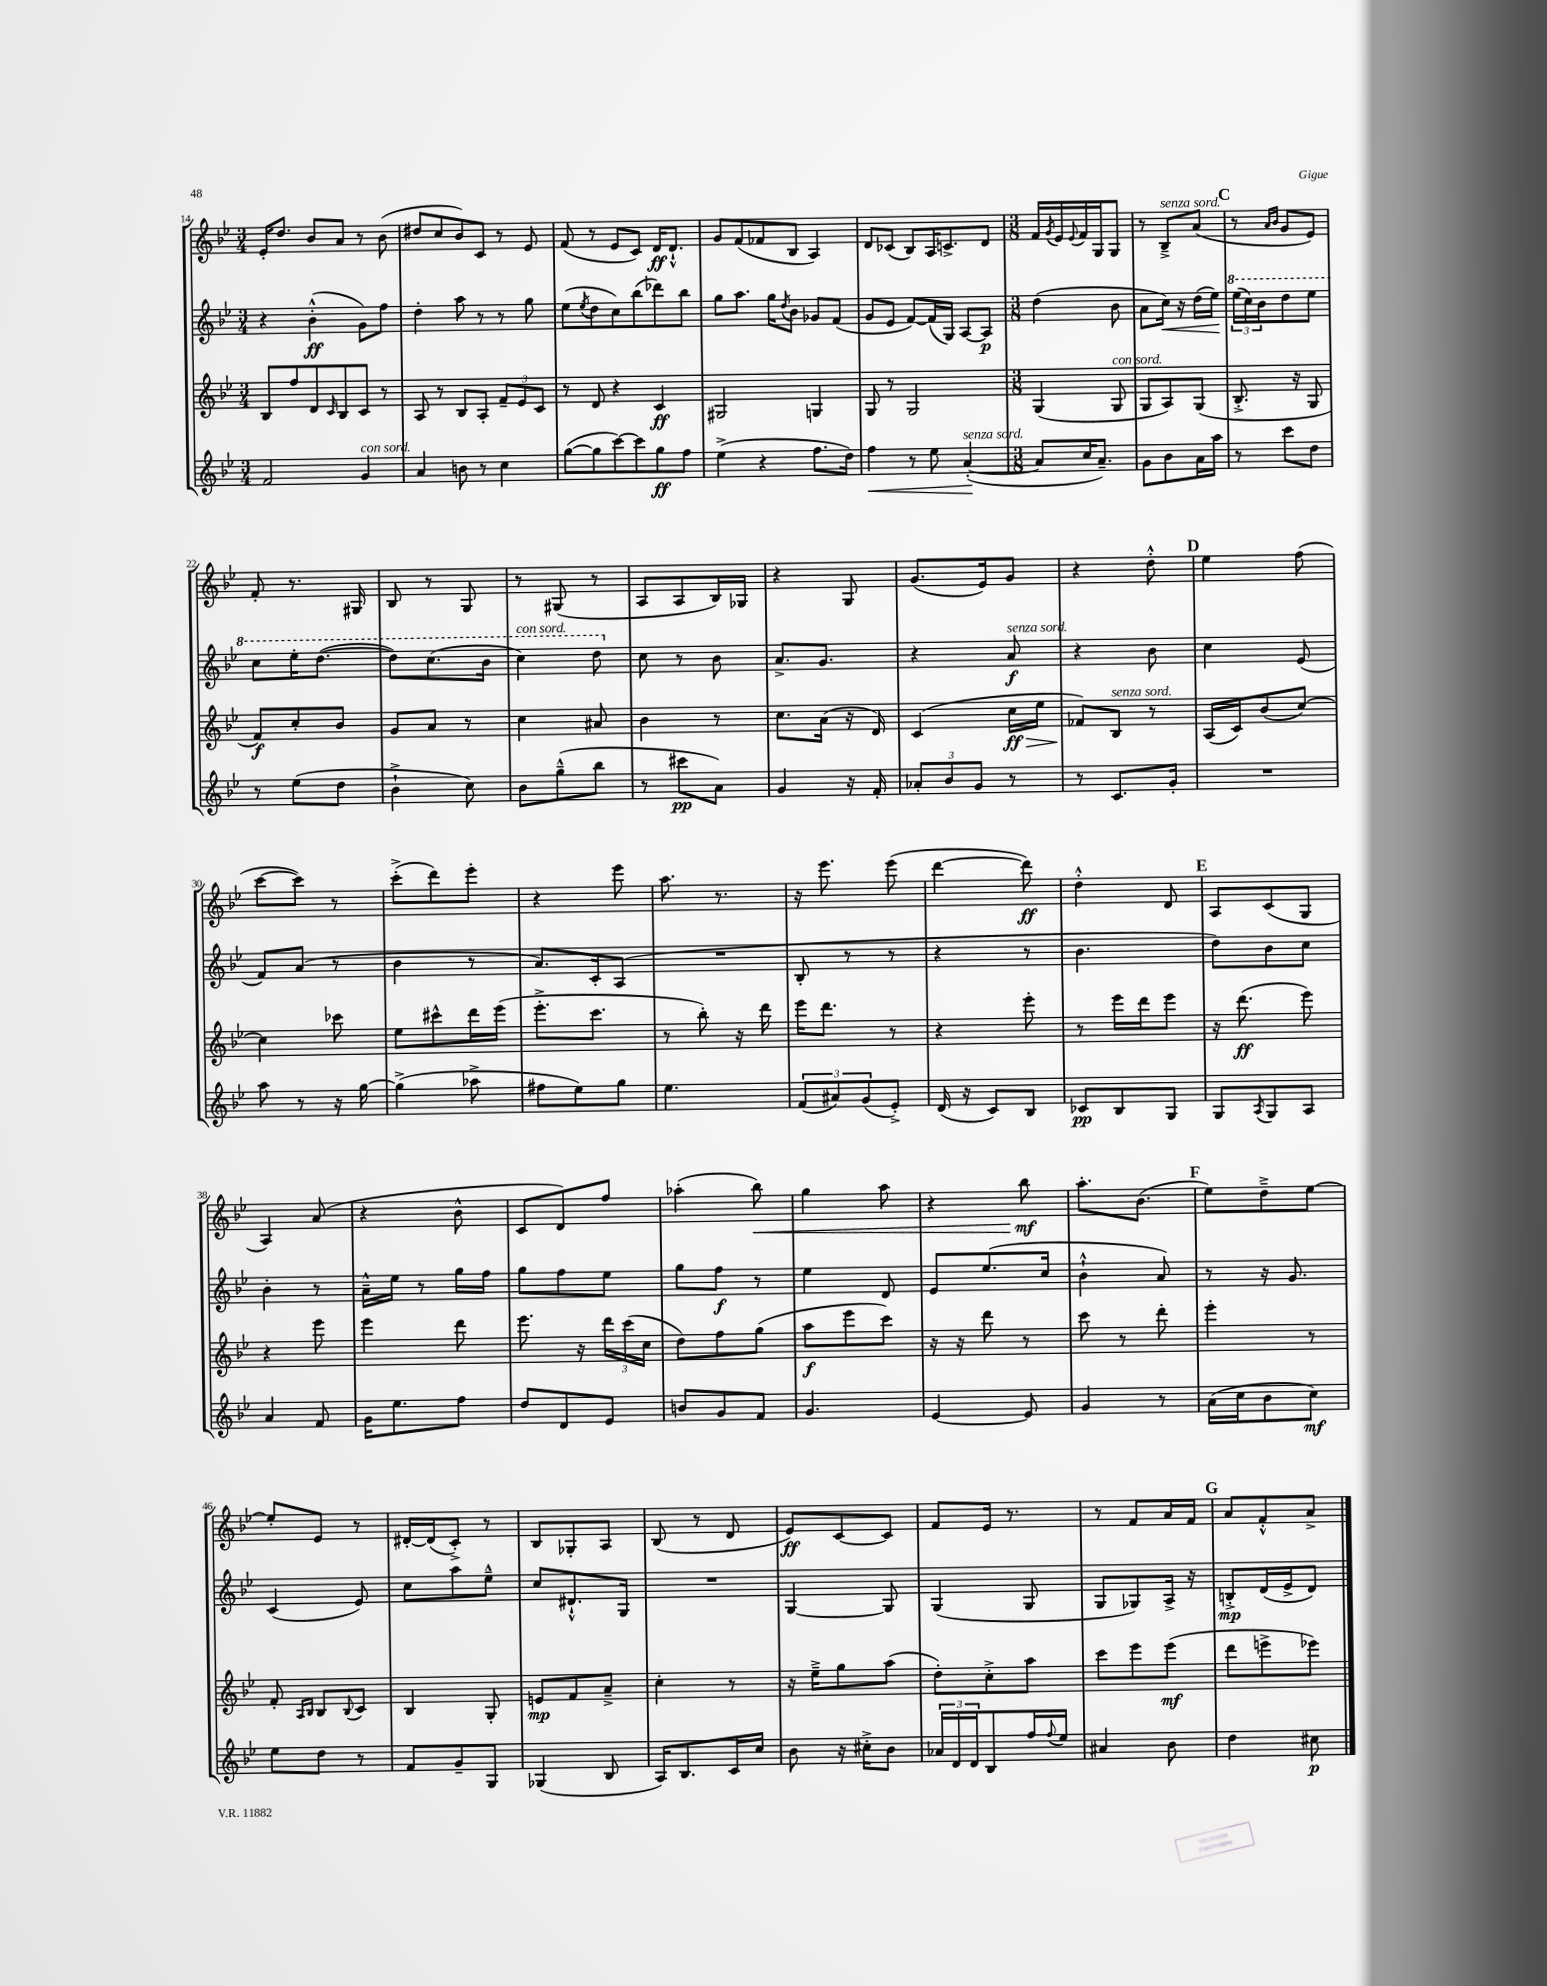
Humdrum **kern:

**kern	**kern	**kern	**kern
*staff4	*staff3	*staff2	*staff1
*clefG2	*clefG2	*clefG2	*clefG2
*k[b-e-]	*k[b-e-]	*k[b-e-]	*k[b-e-]
*M3/4	*M3/4	*M3/4	*M3/4
2f	8B-	4r	16e-'
.	.	.	8.dd
.	8ff	.	.
.	8d	(4b-'^^	8b-
.	16qqc	.	.
.	8B-	.	8a
4g	8c	8g)	8r
.	8r	8ff	(8b-
=	=	=	=
4a	8A	4dd'	8dd#
.	8r	.	8cc
8b	8B-	8aa	8b-)
8r	8A'	8r	8c
4cc	12f~	8r	8r
.	12e-	.	.
.	.	8gg	8e-
.	12c	.	.
=	=	=	=
([8gg	8r	(8ee-	(8f
.	.	8qee-	.
8gg]	8d	8dd	8r
[8ccc)	4r	8cc)	8e-
8ccc]	.	(8bb-	8c)
8gg	4c	8ddd-)	16d
.	.	.	8.d`^^
8ff	.	8bb-	.
=	=	=	=
(4ee-^	2G#	8gg	8g
.	.	8.aa	(8f
4r	.	.	8f-
.	.	16gg	.
.	.	8qdd	.
.	.	8b-	8B-
8.ff	4G	8g-	4A)
.	.	(8f	.
16dd)	.	.	.
=	=	=	=
4ff	8G	8g	8d
.	8r	8e-	(8c-
8r	2G	[8f)	8B-)
8ee-	.	(16f]	16A
.	.	16G)	8.c^
([4a'	.	[8A	.
.	.	8A]	8d
=	=	=	=
*M3/8	*M3/8	*M3/8	*M3/8
8a]	(4G	(4dd	16f
.	.	.	8qg
.	.	.	16e-
.	.	.	8qqe-
16cc	.	.	16f
8.a~)	.	.	16G
.	8G	8b-	8G
=	=	=	=
8g	8G	8a	8r
8b-	8A)	16cc)	8B-~^
.	.	16r	.
16a	(8G	(16dd	(8a
16aa	.	16ee-)	.
=	=	=	=
8r	8.B-'^	(24eee-	8r
.	.	24ccc)	.
.	.	24bb-	.
.	.	.	16qqa
.	.	.	16qqb-
8ccc	.	8ddd	8g
.	16r	.	.
8dd	8G	8eee-	8e-)
=	=	=	=
8r	8f)	8ccc	8f'
(8ee-	8cc'	16eee-'	8.r
.	.	([8.ddd	.
8dd	8b-	.	.
.	.	.	16G#
=	=	=	=
4b-`^	8g	8ddd])	8B-
.	8a	(8.ccc	8r
8cc)	8r	.	8G
.	.	16bb-	.
=	=	=	=
8b-	4cc	4ccc)	8r
(8gg~^^	.	.	(8G#
8bb-	8a#	8ddd	8r
=	=	=	=
8r	4b-	8cc	8A
8ccc#	.	8r	8A
8a)	8r	8b-	16B-)
.	.	.	16G-
=	=	=	=
4g	8.cc	8.a^	4r
.	(16a	8.g	.
16r	16r	.	8G
16f'	16d)	.	.
=	=	=	=
12a-'	(4c	4r	(8.g
12b-	.	.	.
12g	.	.	.
.	.	.	16e-)
8r	16cc	8a	8g
.	16ee-	.	.
=	=	=	=
8r	8f-)	4r	4r
8.c	8B-	.	.
.	8r	8b-	8dd'^^
16g'	.	.	.
=	=	=	=
4.r	(16A	4cc	4ee-
.	16c)	.	.
.	(8b-	.	.
.	[8cc)	(8e-	(8ff
=	=	=	=
8aa	4cc]	8f)	[8ccc
8r	.	(8a	8ccc])
16r	8ccc-	8r	8r
[16gg	.	.	.
=	=	=	=
(4gg^]	8ee-	4b-	(8ccc'^
.	8ccc#^^	.	8ddd)
8aa-^	16ddd	8r	8eee-'
.	(16eee-	.	.
=	=	=	=
8ff#	8.eee-'^	8.a)	4r
8ee-)	.	.	.
.	8.ccc	16c'	.
8gg	.	(8A	8eee-
=	=	=	=
4.ee-	8r	4.r	8.aa
.	8bb-')	.	.
.	.	.	8.r
.	16r	.	.
.	16ddd	.	.
=	=	=	=
(12f	16eee-	8B-'	16r
.	8.ddd	.	8.eee-
12a#)	.	.	.
.	.	8r	.
(12g	.	.	.
8e-'^)	8r	8r	(8eee-
=	=	=	=
(16d	4r	4r	[4ddd
16r	.	.	.
8c)	.	.	.
8B-	8eee-'	8r	8ddd])
=	=	=	=
8c-	8r	4.b-	4dd'^^
8B-	16eee-	.	.
.	16ddd	.	.
8G	8eee-	.	8d
=	=	=	=
8G	16r	8dd)	8A
.	(8.ddd	.	.
8qA	.	.	.
8G	.	8b-	(8c
8A	8eee-)	8cc	8G
=	=	=	=
4a	4r	4b-'	4A)
8f	8eee-	8r	(8a
=	=	=	=
16g	4eee-	16a~^^	4r
8.ee-	.	16ee-	.
.	.	8r	.
8ff	8ddd	16gg	8b-^^
.	.	16ff	.
=	=	=	=
8dd	8.eee-	8gg	8c
8d	.	8ff	8d)
.	16r	.	.
8e-	24ddd	8ee-	8ff
.	(24ccc	.	.
.	24cc	.	.
=	=	=	=
8b	8dd)	8gg	(4aa-'
8g	8ff	8ff	.
8f	(8gg	8r	8bb-)
=	=	=	=
4.g	8aa	4ee-	4gg
.	8eee-	.	.
.	8ccc)	8d	8aa
=	=	=	=
[4e-	16r	8e-	4r
.	16r	.	.
.	8ddd	(8.ee-	.
8e-]	8r	.	8bb-
.	.	16cc	.
=	=	=	=
4g	8ccc	4b-`^^	8.aa'
.	8r	.	.
.	.	.	(8.b-
8r	8ddd'	8a)	.
=	=	=	=
(16a	4eee-'	8r	8ee-)
16cc	.	.	.
8b-	.	16r	8dd~^
.	.	8.g	.
8cc)	8r	.	[8ee-
=	=	=	=
8ee-	8f'	(4c	8ee-']
.	16qqA	.	.
.	16qqB-	.	.
8dd	8B-	.	8e-
.	8qqB-	.	.
8r	8c	8e-)	8r
=	=	=	=
8f	4B-	8cc	[16d#'
.	.	.	(16d#]
8g~	.	8aa	8c'^)
8G	8G'	8ee-~^^	8r
=	=	=	=
(4G-	8e	8cc	8B-
.	8f	8.d#`^^	8G-'
8B-	8a~^	.	8A
.	.	16G	.
=	=	=	=
16A)	4cc'	4.r	(8B-
8.B-	.	.	.
.	.	.	8r
16c	8r	.	8d
16cc	.	.	.
=	=	=	=
8b-	16r	[4G	8e-)
.	16ee-~^	.	.
16r	8gg	.	[8c
16cc#'^	.	.	.
8b-	(8aa	8G]	8c]
=	=	=	=
24a-	8dd')	(4G	8f
24d	.	.	.
24d	.	.	.
8B-	8cc'^	.	16e-
.	.	.	8.r
16ff	8aa	8G	.
8qqff	.	.	.
16ee-	.	.	.
=	=	=	=
4a#	8ccc	8G	8r
.	8eee-	8G-)	8f
8b-	(8eee-	16A^	16a
.	.	16r	16f
=	=	=	=
4dd	8ddd	8B'^	8a
.	8eee^	(16d	8f'^^
.	.	16e-^	.
8cc#	8eee-)	8d)	8a^
==	==	==	==
*-	*-	*-	*-
